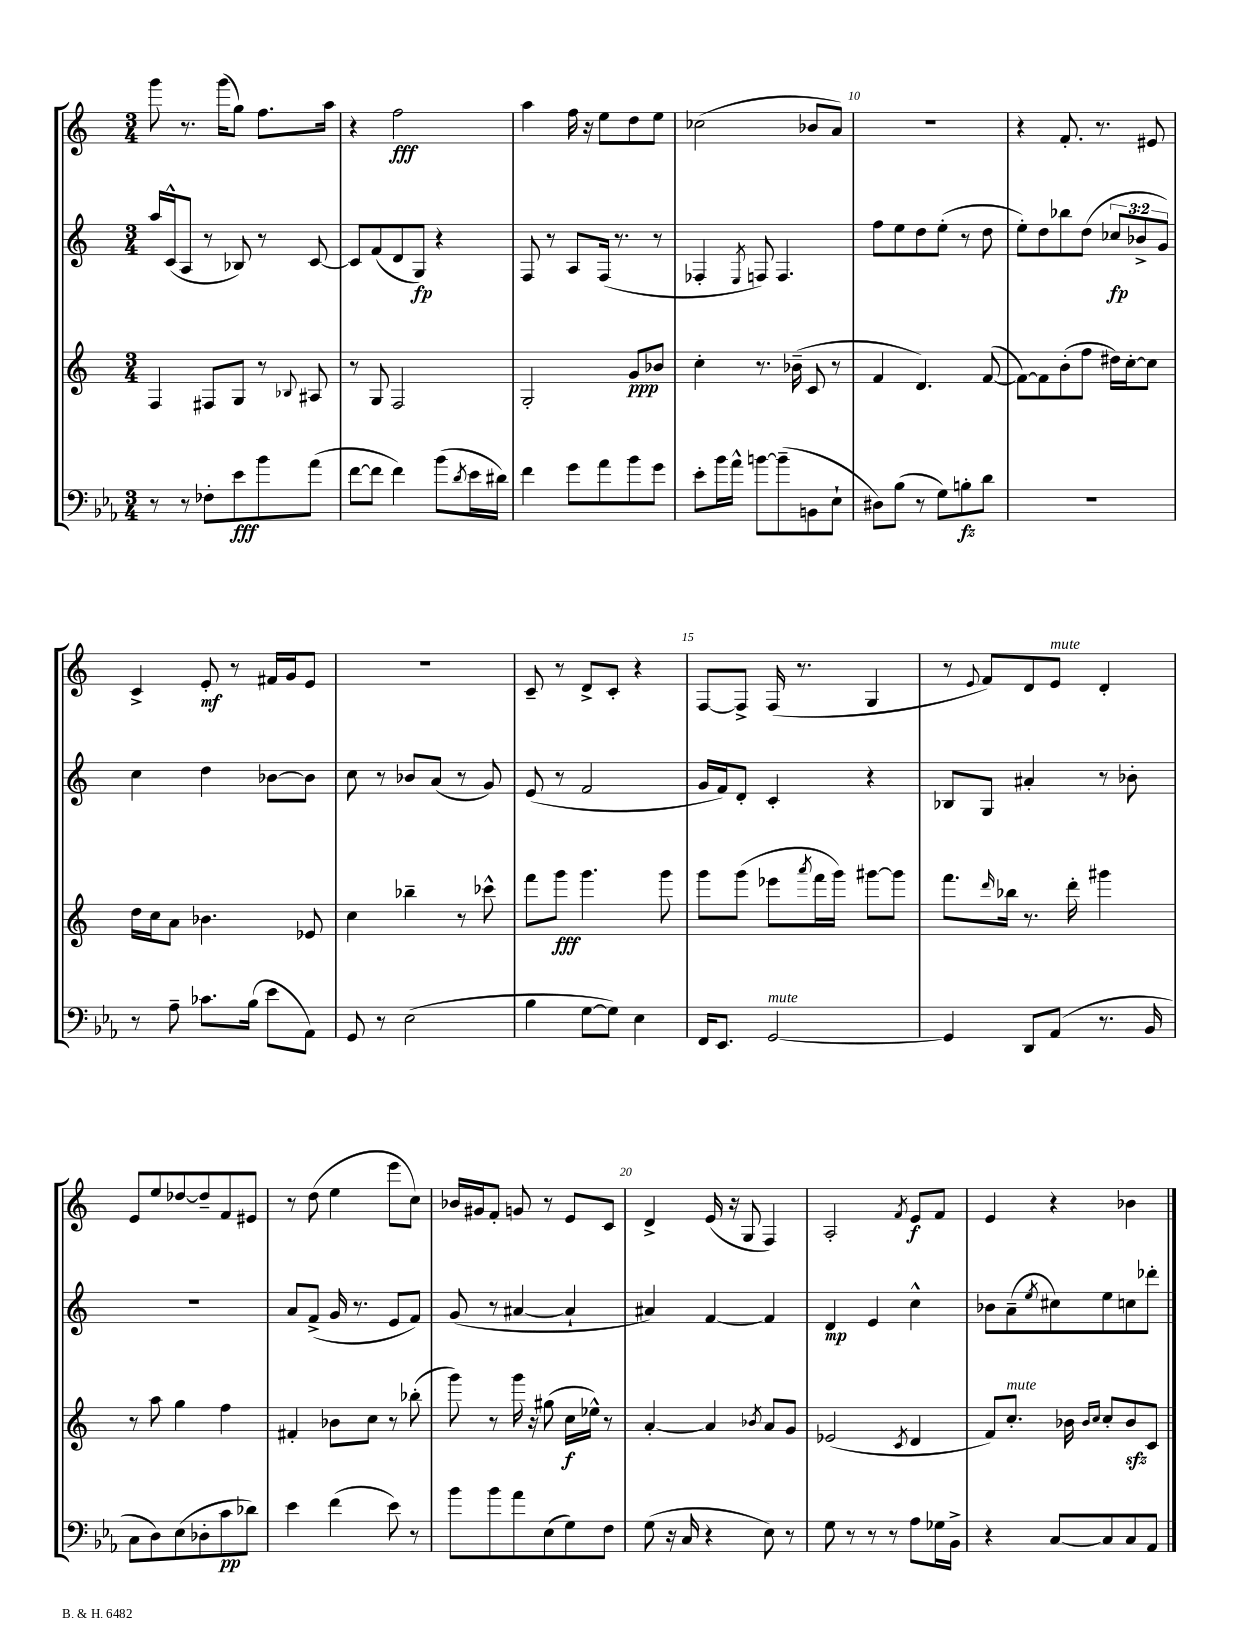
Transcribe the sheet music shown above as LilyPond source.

<<
\new StaffGroup <<
\new Staff = "s0" {
    \clef treble \key c \major \numericTimeSignature \time 3/4
    g'''8 r8. g'''16( g''8) f''8. a''16 |
    r4 f''2\fff |
    a''4 f''16 r16 e''8 d''8 e''8 |
    ces''2( bes'8 a'8) |
    R2. |
    r4 f'8.-. r8. eis'8 |
    c'4-> e'8-.\mf r8 fis'16 g'16 e'8 |
    R2. |
    c'8-- r8 d'8-> c'8-. r4 |
    f8~ f8-> f16( r8. g4 |
    r8 \appoggiatura { e'8 } f'8) d'8 e'8^\markup { \italic "mute" } d'4-. |
    e'8 e''8 des''8~ des''8-- f'8 eis'8 |
    r8 d''8( e''4 e'''8 c''8) |
    bes'16 gis'16 f'8-. g'8 r8 e'8 c'8 |
    d'4-> e'16( r16 g8 f4) |
    a2-. \acciaccatura { f'8 } e'8\f f'8 |
    e'4 r4 bes'4 \bar "|." |
}
\new Staff = "s1" {
    \clef treble \key c \major \numericTimeSignature \time 3/4 \override Staff.TupletNumber.text = #tuplet-number::calc-fraction-text
    a''16 c'16-^( a8 r8 bes8) r8 c'8~ |
    c'8 f'8( d'8 g8\fp) r4 |
    f8 r8 a8 f16( r8. r8 |
    fes4-. \acciaccatura { e8 } f8) f4. |
    f''8 e''8 d''8 e''8-.( r8 d''8 |
    e''8-.) d''8 bes''8 d''8( \tuplet 3/2 { ces''8\fp bes'8-> g'8) } |
    c''4 d''4 bes'8~ bes'8 |
    c''8 r8 bes'8 a'8( r8 g'8) |
    e'8( r8 f'2 |
    g'16 f'16) d'8-. c'4-. r4 |
    bes8 g8 ais'4-. r8 bes'8-. |
    R2. |
    a'8 f'8->( g'16 r8. e'8 f'8) |
    g'8( r8 ais'4~ ais'4-! |
    ais'4) f'4~ f'4 |
    d'4\mp e'4 c''4-^ |
    bes'8 a'8--( \acciaccatura { e''8 } cis''8) e''8 c''8 des'''8-. \bar "|." |
}
\new Staff = "s2" {
    \clef treble \key c \major \numericTimeSignature \time 3/4
    f4 fis8 g8 r8 \appoggiatura { bes8 } ais8 |
    r8 g8 f2 |
    g2-. g'8\ppp bes'8 |
    c''4-. r8. bes'16--( c'8 r8 |
    f'4 d'4.) f'8~( |
    f'8~) f'8 b'8-.( f''8 dis''16) c''16~-. c''8 |
    d''16 c''16 a'8 bes'4. ees'8 |
    c''4 bes''4-- r8 ces'''8-^ |
    f'''8 g'''8\fff g'''4. g'''8 |
    g'''8 g'''8( ees'''8 \acciaccatura { a'''8 } f'''16 g'''16) gis'''8~ gis'''8 |
    f'''8. \grace { d'''16 } bes''16 r8. d'''16-. gis'''4 |
    r8 a''8 g''4 f''4 |
    fis'4-. bes'8 c''8 r8 bes''8-.( |
    g'''8) r8 g'''16 r16 gis''8( c''16\f ees''16-^) r8 |
    a'4~-. a'4 \acciaccatura { bes'8 } a'8 g'8 |
    ees'2( \acciaccatura { c'8 } d'4 |
    f'8) c''8.-.^\markup { \italic "mute" } bes'16 \grace { bes'16 c''16 } c''8-. bes'8\sfz c'8 \bar "|." |
}
\new Staff = "s3" {
    \clef bass \key ees \major \numericTimeSignature \time 3/4
    r8 r8 fes8-. ees'8\fff bes'8 aes'8( |
    f'8~ f'8 f'4) bes'8( \acciaccatura { d'8 } ees'16 dis'16) |
    f'4 g'8 aes'8 bes'8 g'8 |
    ees'8-. bes'16 aes'16-^ b'8~ b'8--( b,8 ees8-! |
    dis8) bes8( r8 g8) b8-.\fz d'8 |
    R2. |
    r8 aes8-- ces'8. bes16( ees'8 aes,8) |
    g,8 r8 ees2( |
    bes4 g8~ g8) ees4 |
    f,16 ees,8. g,2~^\markup { \italic "mute" } |
    g,4 d,8 aes,8( r8. bes,16 |
    c8 d8) ees8( des8-. c'8\pp des'8) |
    ees'4 f'4( ees'8) r8 |
    bes'8 bes'8 aes'8 ees8( g8) f8 |
    g8( r16 c16 r4 ees8) r8 |
    g8 r8 r8 r8 aes8 ges16 bes,16-> |
    r4 c8~ c8 c8 aes,8 \bar "|." |
}
>>
>>
\layout { \context { \Score currentBarNumber = #6 \override BarNumber.break-visibility = ##(#f #t #t) barNumberVisibility = #(every-nth-bar-number-visible 5) } }
